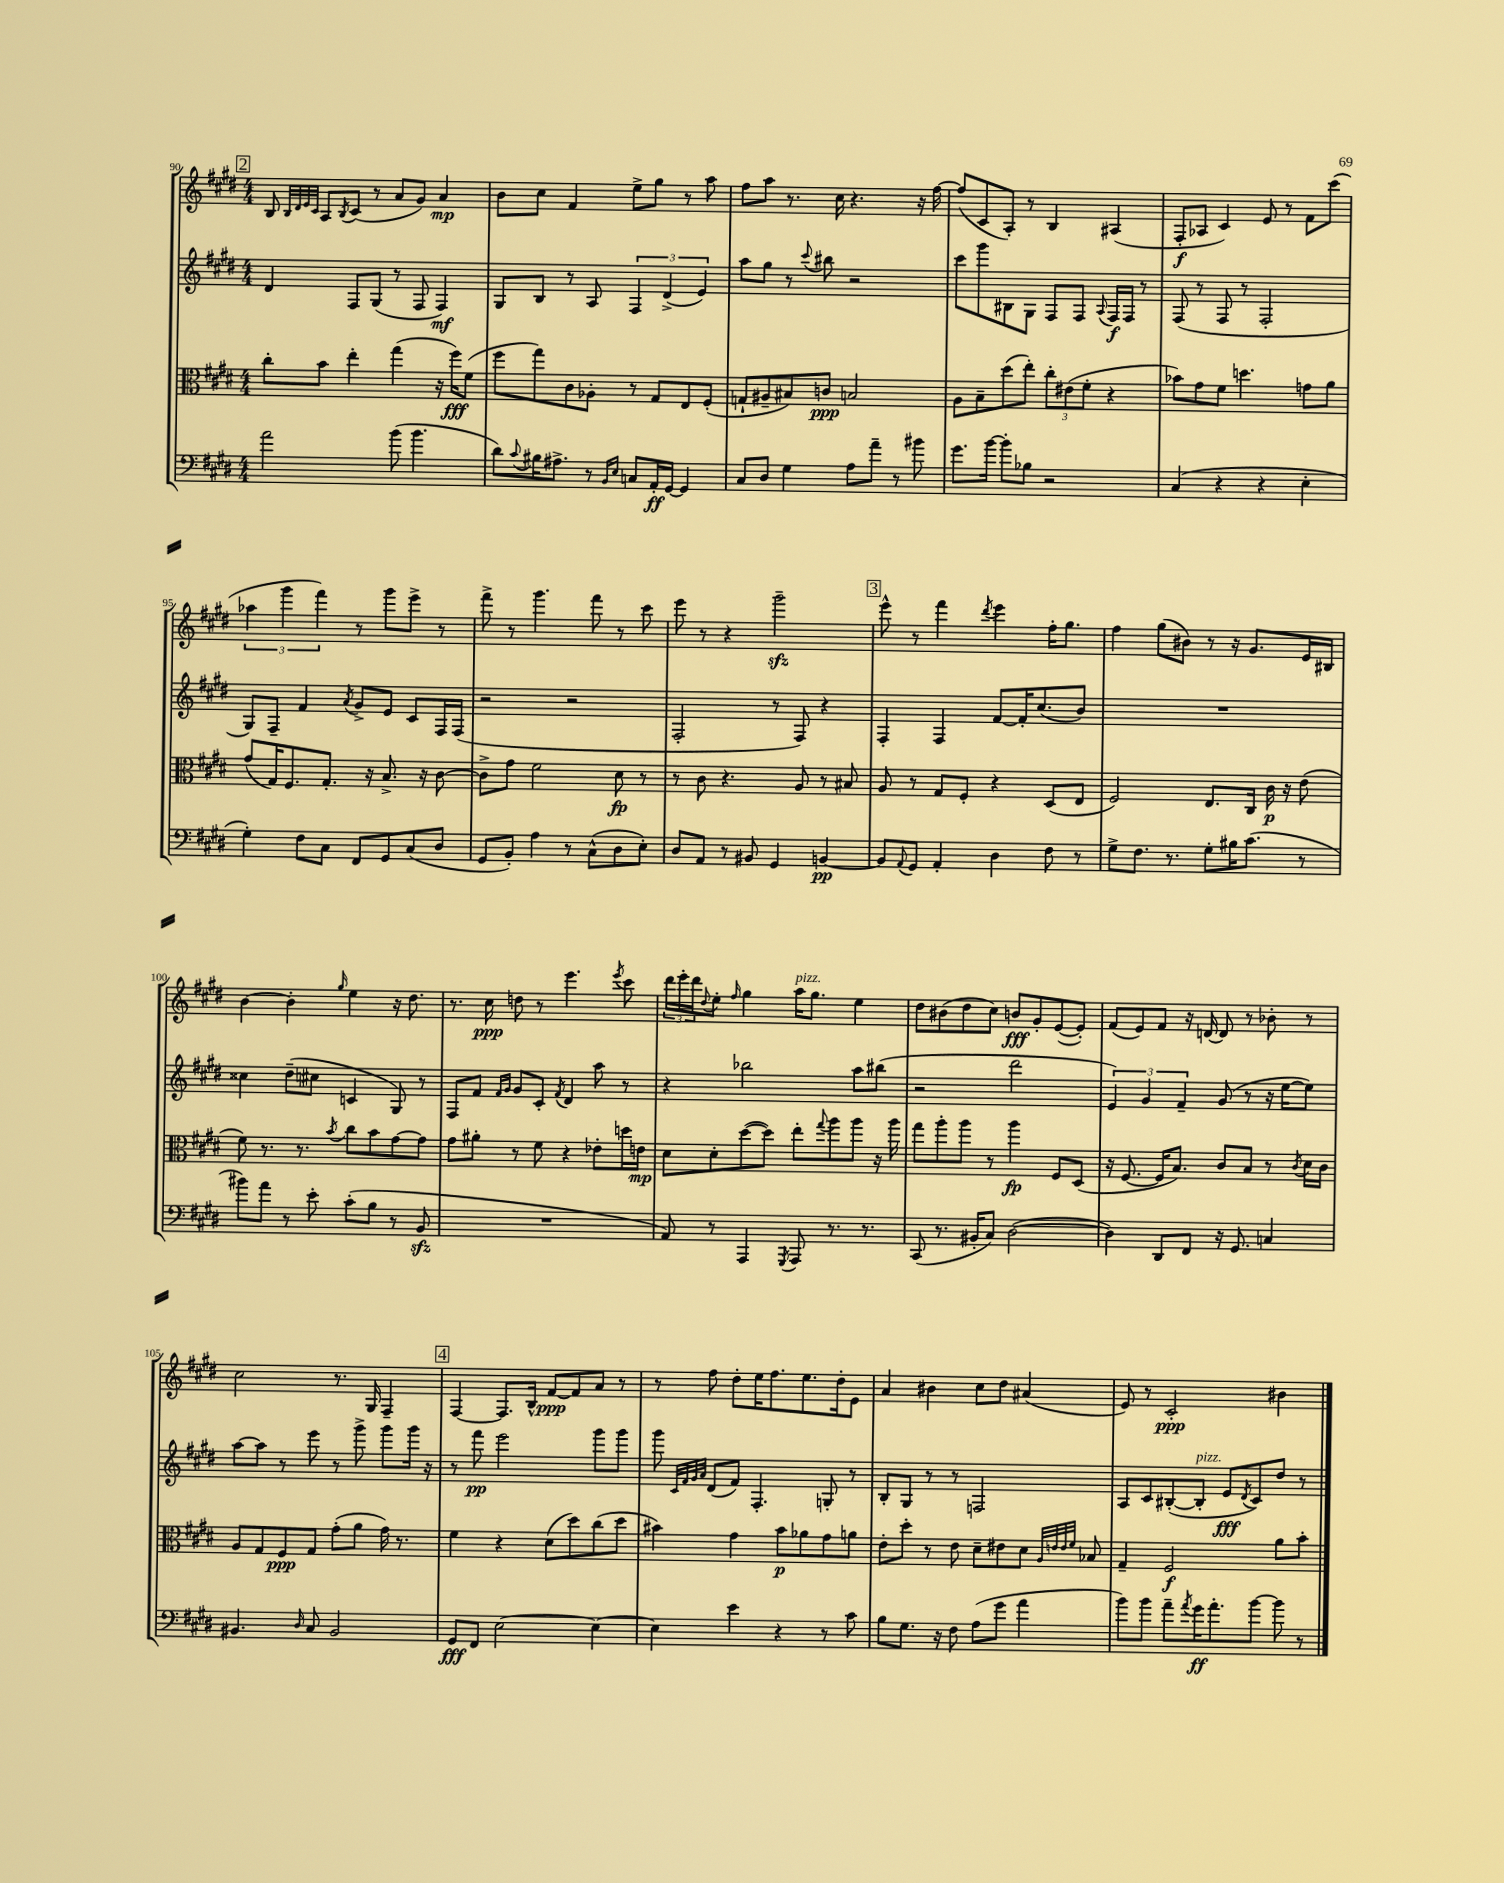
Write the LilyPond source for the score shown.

<<
\new StaffGroup <<
\new Staff = "s0" {
    \clef treble \key e \major \numericTimeSignature \time 4/4
    \mark \markup { \box "2" } b8 \grace { b32 dis'32 e'32 cis'32 } a8 \acciaccatura { b8 } cis'8( r8 a'8 gis'8) a'4\mp |
    b'8 cis''8 fis'4 e''8-> gis''8 r8 a''8 |
    fis''8 a''8 r8. cis''16 r4. r16 fis''16~ |
    fis''8( cis'8 a8-.) r8 b4 ais4( |
    fis8-.\f aes8 cis'4) e'8 r8 fis'8 cis'''8( |
    \tuplet 3/2 { aes''4 gis'''4 fis'''4) } r8 gis'''8 e'''8-> r8 |
    fis'''8-> r8 gis'''4. fis'''8 r8 cis'''8 |
    e'''8 r8 r4 gis'''2--\sfz |
    \mark \markup { \box "3" } e'''8-^ r8 fis'''4 \acciaccatura { dis'''8 } e'''4 fis''16-. gis''8. |
    fis''4 gis''8( bis'8) r8 r16 gis'8. e'16 bis16 |
    b'4~ b'4-. \grace { gis''16 } e''4 r16 dis''8. |
    r8. cis''16\ppp d''8 r8 e'''4. \acciaccatura { e'''8 } cis'''8 |
    \tuplet 3/2 { dis'''16 e'''16-. dis'''16 } \appoggiatura { dis''8 } e''8-. \grace { fis''16 } gis''4 a''16^\markup { \italic "pizz." } gis''8. e''4 |
    dis''8 bis'8( dis''8 cis''8) b'8\fff gis'8-. e'8~( e'8-.) |
    fis'8( e'8) fis'8 r16 d'16~ d'8 r8 bes'8-. r8 |
    cis''2 r8. gis16 fis4-- |
    \mark \markup { \box "4" } fis4~ fis8. b16-^ fis'8~\ppp fis'8 a'8 r8 |
    r8 fis''8 dis''8-. e''16 fis''8. e''8. dis''16-. e'8 |
    a'4 bis'4 cis''8 dis''8 ais'4( |
    e'8) r8 cis'2-.\ppp bis'4 \bar "|." |
}
\new Staff = "s1" {
    \clef treble \key e \major \numericTimeSignature \time 4/4
    \mark \markup { \box "2" } dis'4 fis8 gis8( r8 fis8 fis4\mf) |
    gis8 b8 r8 a8 \tuplet 3/2 { fis4 dis'4->( e'4) } |
    a''8 gis''8 r8 \appoggiatura { cis'''8 } bis''8 r2 |
    cis'''8 gis'''8 bis8 gis8 fis8 fis8 \appoggiatura { a8 } fis16\f fis16 r8 |
    fis8( r8 fis8 r8 fis2-. |
    gis8) fis8-- fis'4 \acciaccatura { a'8 } gis'8-> e'8 cis'8 fis16 fis16( |
    r2 r2 |
    fis2-. r8 fis8) r4 |
    \mark \markup { \box "3" } fis4-. fis4 fis'8~ fis'16-. cis''8.( b'8) |
    R1 |
    cisis''4 dis''8--( cis''8 c'4 gis8) r8 |
    fis8 fis'8 \grace { fis'16 gis'16 } gis'8 cis'8-. \acciaccatura { fis'8 } dis'4 a''8 r8 |
    r4 bes''2 a''8 bis''8( |
    r2 dis'''2 |
    \tuplet 3/2 { e'4) gis'4 fis'4-- } gis'8( r8 r16 e''16~ e''8) |
    a''8~ a''8 r8 e'''8 r8 gis'''8-> gis'''8 gis'''16 r16 |
    \mark \markup { \box "4" } r8 fis'''8\pp e'''2 gis'''8 gis'''8 |
    gis'''8 \grace { cis'32 fis'32 gis'32 a'32 } dis'8( fis'8) fis4.-. g8-. r8 |
    b8-. gis8 r8 r8 f2 |
    a8 cis'8 bis8~-.( bis8-.^\markup { \italic "pizz." } e'8\fff \acciaccatura { dis'8 } cis'8) dis''8 r8 \bar "|." |
}
\new Staff = "s2" {
    \clef alto \key e \major \numericTimeSignature \time 4/4
    \mark \markup { \box "2" } cis''8-. b'8 e''4-. gis''4( r16 fis''16\fff) fis'8( |
    fis''8 gis''8) cis'8 aes8-. r8 gis8 e8 fis8-.( |
    g8-! ais8-- bis8) c'8\ppp b2 |
    a8 b8-- dis''8( e''8-.) \tuplet 3/2 { cis''8-. eis'8( fis'8-. } r4 |
    bes'8) gis'8 fis'8 d''4. g'8 a'8 |
    gis'8( gis16) fis8. gis8.-. r16 b8.-> r16 cis'8~ |
    cis'8-> gis'8 fis'2 dis'8\fp r8 |
    r8 cis'8 r4. a8 r8 bis8 |
    \mark \markup { \box "3" } a8 r8 gis8 fis8-. r4 dis8( e8 |
    fis2) e8. cis16 cis'16\p r16 e'8( |
    fis'8) r8. r8. \acciaccatura { b'8 } cis''8 b'8 gis'8~ gis'8 |
    gis'8 ais'8-. r8 fis'8 r4 ees'8-. d''16 e'16\mp |
    dis'8 dis'8-. dis''8~( dis''8) e''8-. \appoggiatura { gis''8 } a''8 a''8 r16 a''16 |
    gis''8 a''8-. a''8 r8 a''4\fp fis8 dis8( |
    r16 fis8.~ fis16 b8.) cis'8 b8 r8 \acciaccatura { cis'8 } dis'16 cis'16 |
    a8 gis8 fis8\ppp gis8 gis'8-.( a'8 gis'16) r8. |
    \mark \markup { \box "4" } fis'4 r4 dis'8( dis''8) cis''8( dis''8 |
    bis'4) gis'4 bis'8\p aes'8 gis'8 a'8 |
    e'8-. dis''8-. r8 e'8 dis'8-- eis'8 dis'8 \grace { a32 e'32 e'32 fis'32 } bes8 |
    gis4-- fis2\f a'8 b'8-. \bar "|." |
}
\new Staff = "s3" {
    \clef bass \key e \major \numericTimeSignature \time 4/4
    \mark \markup { \box "2" } a'2 b'8( b'4. |
    dis'8) \appoggiatura { cis'8 } bis16 ais8.-> r8 \grace { b,16 e16 } c8 a,16-.\ff gis,16~ gis,4 |
    cis8 dis8 gis4 a8 a'8-- r8 bis'8 |
    gis'8. b'16~ b'8-. bes8 r2 |
    cis4( r4 r4 e4-. |
    gis4-.) fis8 cis8 fis,8 gis,8 cis8( dis8 |
    gis,8 b,8-.) a4 r8 cis8-^( dis8 e8-.) |
    dis8 a,8 r8 bis,8 gis,4 b,4~\pp |
    \mark \markup { \box "3" } b,8 \appoggiatura { a,8 } gis,8 a,4-. dis4 fis8 r8 |
    gis8-> fis8. r8. gis8-. bis16 cis'8.( r8 |
    bis'8) a'8 r8 e'8-. cis'8-.( b8 r8 b,8\sfz |
    R1 |
    a,8) r8 a,,4 \acciaccatura { gis,,8 } a,,8 r8. r8. |
    cis,8( r8. bis,16-. cis8) dis2~( |
    dis4) dis,8 fis,8 r16 gis,8. c4 |
    bis,4. \grace { dis16 } cis8 bis,2 |
    \mark \markup { \box "4" } gis,8\fff fis,8 e2~ e4~ |
    e4 e'4 r4 r8 cis'8 |
    b8 gis8. r16 fis8 a8( gis'8 a'4 |
    b'8) b'8 a'8-- \acciaccatura { a'8 } gis'16\ff a'8.-. b'8~ b'8 r8 \bar "|." |
}
>>
>>
\layout { \context { \Score currentBarNumber = #90 } }
